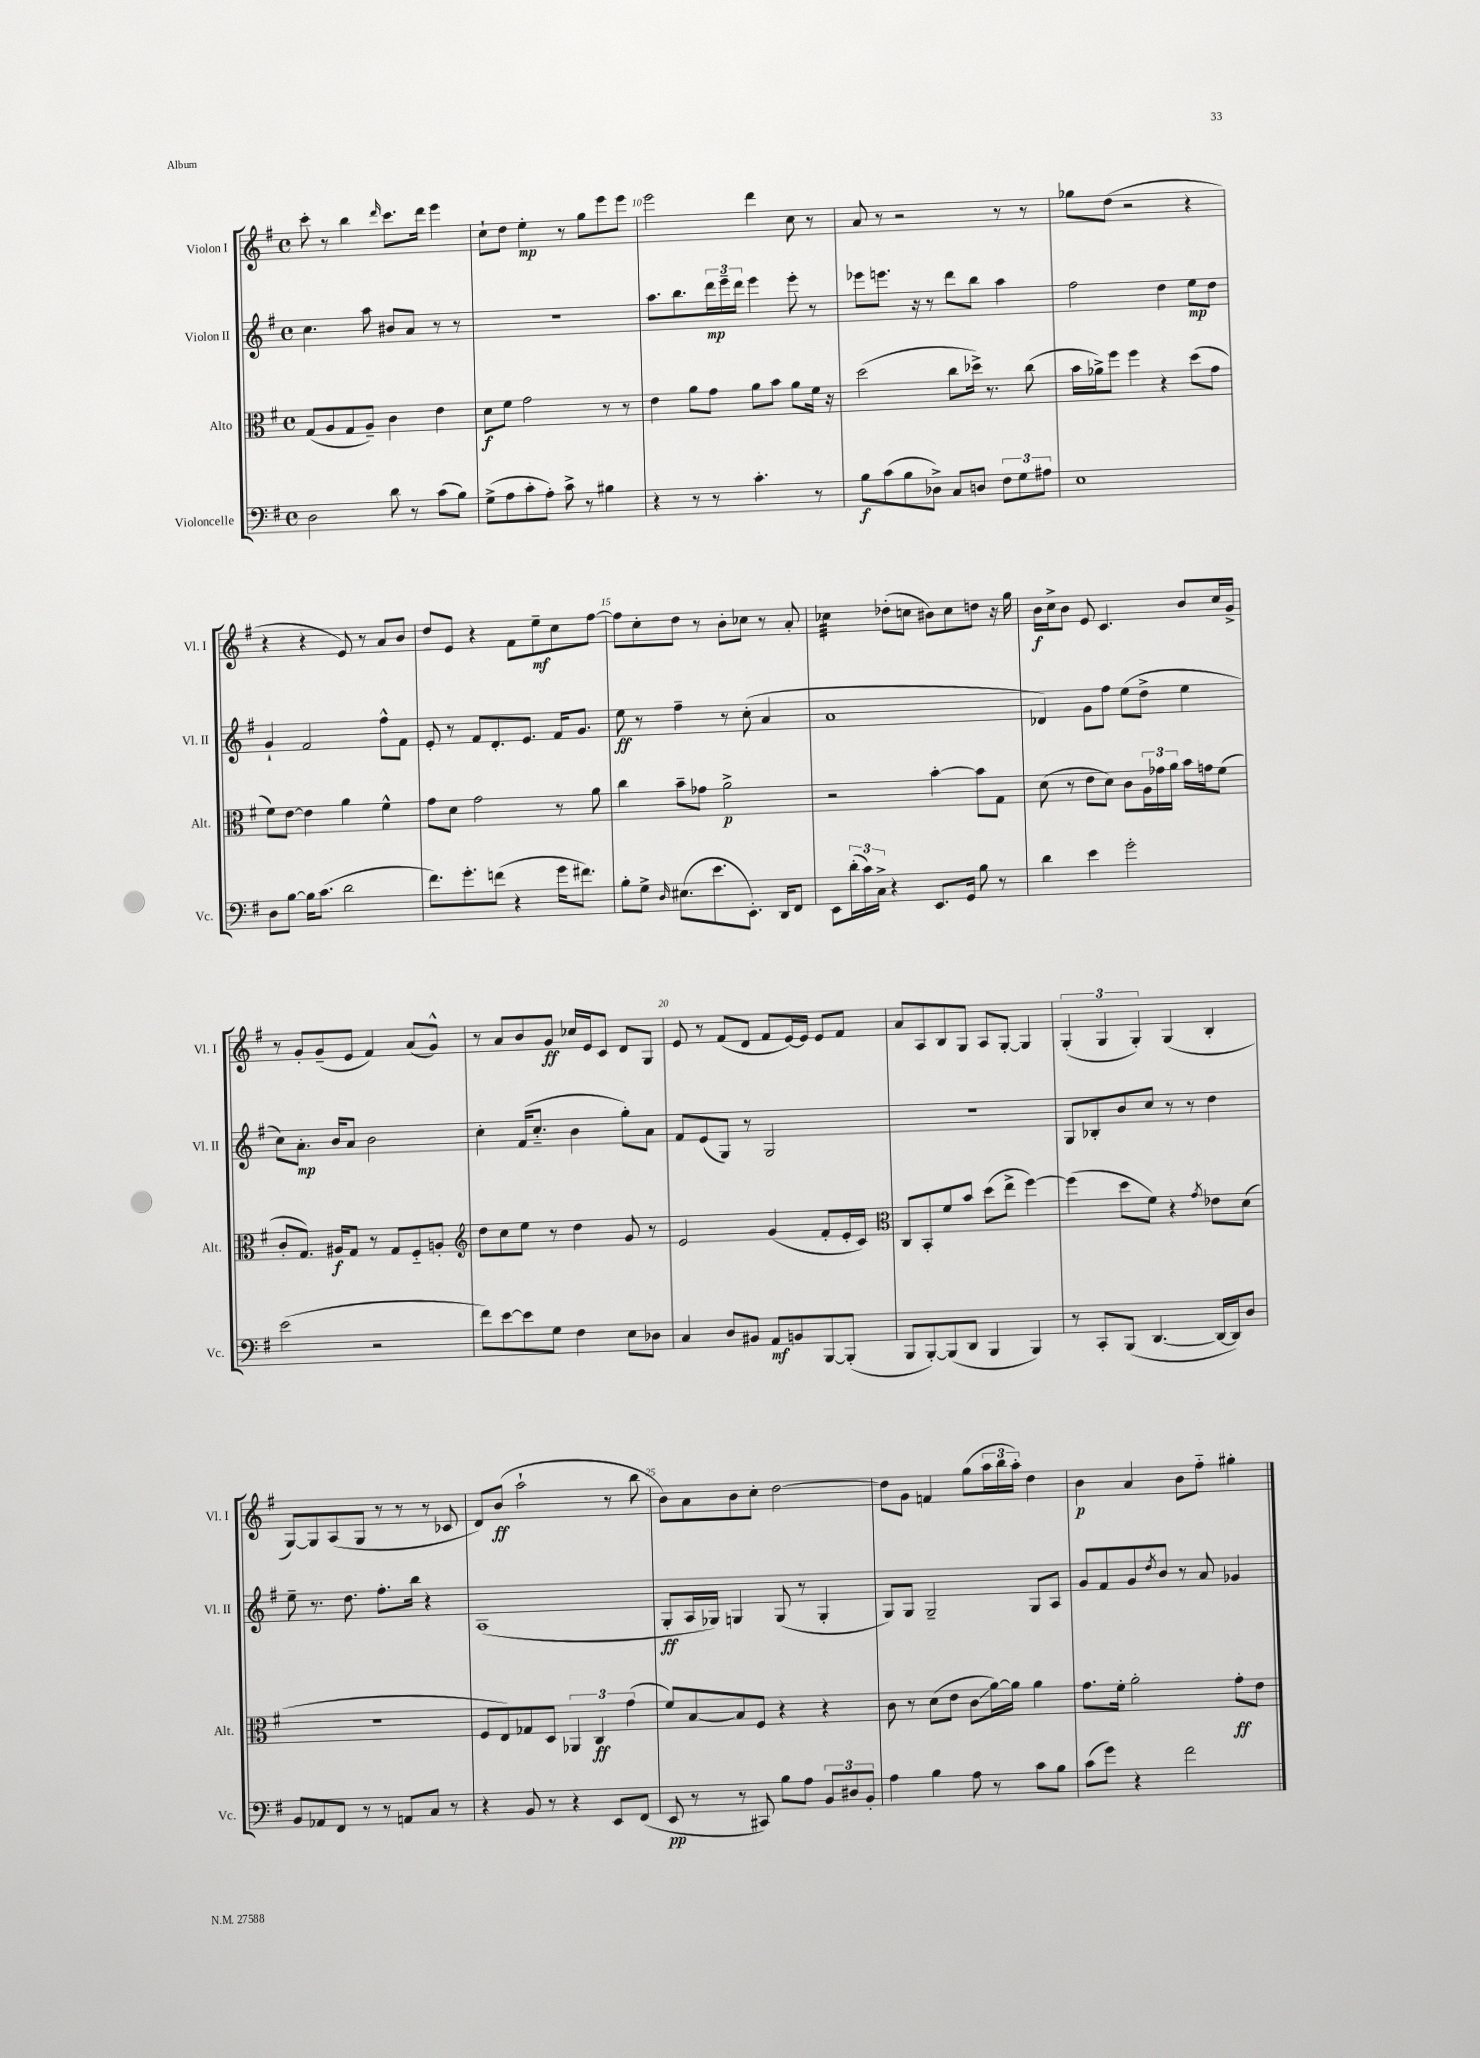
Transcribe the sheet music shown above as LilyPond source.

<<
\new StaffGroup <<
\new Staff = "s0" \with { instrumentName = "Violon I" shortInstrumentName = "Vl. I" } {
    \clef treble \key g \major \defaultTimeSignature \time 4/4
    c'''8-. r8 b''4 \grace { d'''16 } c'''8. d'''16 e'''4 |
    c''8-! d''8 e''4-.\mp r8 g''8 e'''8 e'''8 |
    e'''2 d'''4 c''8 r8 |
    a'8 r8 r2 r8 r8 |
    ges''8 d''8( r2 r4 |
    r4 r4 e'8) r8 a'8 b'8 |
    d''8 e'8 r4 fis'8 e''8--\mf c''8 fis''8~ |
    fis''8 c''8-. d''8 r8 b'8-. ces''8 r8 a'8-. |
    ces''4:32 des''8-.( c''8 bis'8) c''8 d''8 r16 g''16 |
    b'16\f c''16-> b'8 e'8 c'4. b'8 c''16 g'16-> |
    r8 g'8-. g'8--( e'8 fis'4) a'8( g'8-^) |
    r8 a'8 b'8 g'8\ff ces''16 e'16 c'8 d'8 g8 |
    e'8 r8 fis'8( d'8 fis'8 e'16~) e'16 e'8 fis'8 |
    a'8 a8 b8 g8 a8 g8~-. g4 |
    \tuplet 3/2 { g4-.( g4 g4-.) } g4( b4-. |
    g8~) g8 a8( g8 r8 r8 r8 ces'8 |
    d'8) b'8\ff( a''2-! r8 b''8 |
    b'8) a'8 b'8 c''8-. d''2~ |
    d''8 g'8 f'4 g''8( \tuplet 3/2 { a''16 b''16 a''16-.) } d''4 |
    b'4\p a'4 b'8 fis''8-_ gis''4-. \bar "|." |
}
\new Staff = "s1" \with { instrumentName = "Violon II" shortInstrumentName = "Vl. II" } {
    \clef treble \key g \major \defaultTimeSignature \time 4/4
    c''4. a''8 bis'8 a'8 r8 r8 |
    R1 |
    a''8. b''8. \tuplet 3/2 { d'''16\mp e'''16-- d'''16 } e'''4 e'''8-. r8 |
    ees'''8 e'''8. r16 r8 d'''8 b''8 a''4 |
    fis''2 d''4 e''8\mp d''8 |
    g'4-! fis'2 fis''8-^ fis'8 |
    e'8-. r8 fis'8 d'8.-. e'8. fis'16 g'8. |
    e''8\ff r8 fis''4-- r8 c''8-.( a'4 |
    a'1 |
    des'4) g'8 fis''8 e''8( d''8-> e''4 |
    c''8) a'8.-.\mp b'16 a'8 b'2 |
    c''4-. fis'16( c''8.-_ b'4 g''8-.) a'8 |
    fis'8 e'8( g8) r8 g2 |
    r1 |
    g8 bes8-. b'8 c''8 r8 r8 d''4 |
    e''8-- r8. d''8. fis''8.-. b''16 r4 |
    a1( |
    g8-.\ff a16 ges16) g4 g8( r8 g4-. |
    g8) g8 g2-- g8 a8 |
    g'8 fis'8 g'8 \acciaccatura { d''8 } b'8 r8 a'8 ges'4 \bar "|." |
}
\new Staff = "s2" \with { instrumentName = "Alto" shortInstrumentName = "Alt." } {
    \clef alto \key g \major \defaultTimeSignature \time 4/4
    g8( a8 g8 a8--) c'4 e'4 |
    d'8\f fis'8 g'2 r8 r8 |
    e'4 a'8 g'8 a'8 b'8 a'8 fis'16 r16 |
    d''2( c''8 des''16->) r8. c''8( |
    b'16 aes'16->) fis''8 fis''4 r4 d''8( g'8 |
    fis'8) e'8~ e'4 a'4 fis'4-^ |
    g'8 d'8 g'2 r8 a'8 |
    c''4 b'8-- ges'8 a'2->\p |
    r2 b'4~-. b'8 g8 |
    d'8( r8 e'8 d'8) c'8 \tuplet 3/2 { a16 ges'16 a'16 } b'16 g'16 fis'8( |
    c'8-. g8.) ais16\f g8 r8 g8 fis8-_ a8-. |
    \clef treble d''8 c''8 e''8 r8 d''4 g'8 r8 |
    e'2 g'4( fis'8-. e'16-. c'16) |
    \clef alto c8 b,8-. fis'8 b'8 d''8( e''8-> fis''4~) |
    fis''4( d''8 fis'8) r4 \acciaccatura { g'8 } ees'8 d'8( |
    R1 |
    fis8 e8) ges8 d8 \tuplet 3/2 { aes,4 c4\ff g'4( } |
    fis'8) b8~ b8 fis8 r4 r4 |
    c'8 r8 d'8( e'8 c'8\glissando a'16~) a'16 a'4 |
    g'8. fis'16-. a'2-. g'8-.\ff e'8 \bar "|." |
}
\new Staff = "s3" \with { instrumentName = "Violoncelle" shortInstrumentName = "Vc." } {
    \clef bass \key g \major \defaultTimeSignature \time 4/4
    d2 d'8 r8 c'8( b8) |
    g8->( a8 c'8-. a8-.) c'8-> r8 bis4 |
    r4 r8 r8 c'4.-. r8 |
    b8\f c'8( b8 des8->) c8 d8 \tuplet 3/2 { fis8 g8 ais8 } |
    e1 |
    d8 b8~ b16 c'8.( d'2 |
    fis'8.) g'8.-. f'8( r4 g'16 fis'8.) |
    b8-. g8-> \grace { d16 } eis8.( e'8. e,8.-.) d,16 fis,8 |
    e,8 \tuplet 3/2 { d'16-.( c'16) c16-> } r4 e,8. g,16 b8 r8 |
    d'4 e'4 g'2-. |
    e'2( r2 |
    fis'8) e'8~ e'8 g8 fis4 e8 des8 |
    c4 d8 bis,8 a,8\mf b,8 b,,8~ b,,8-.( |
    b,,8 b,,8~-.) b,,8( d,8 b,,4 b,,4) |
    r8 c,8-. b,,8( d,4.~ d,16~ d,16) d8 |
    b,8 aes,8 fis,8 r8 r8 a,8 c8 r8 |
    r4 b,8 r8 r4 e,8 fis,8( |
    e,8\pp r8 r8 cis,8) b8 a8 \tuplet 3/2 { b,8 dis8 b,8-. } |
    a4 b4 a8 r8 c'8 b8 |
    c'8( g'8) r4 fis'2 \bar "|." |
}
>>
>>
\layout { \context { \Score currentBarNumber = #8 \override BarNumber.break-visibility = ##(#f #t #t) barNumberVisibility = #(every-nth-bar-number-visible 5) } }
